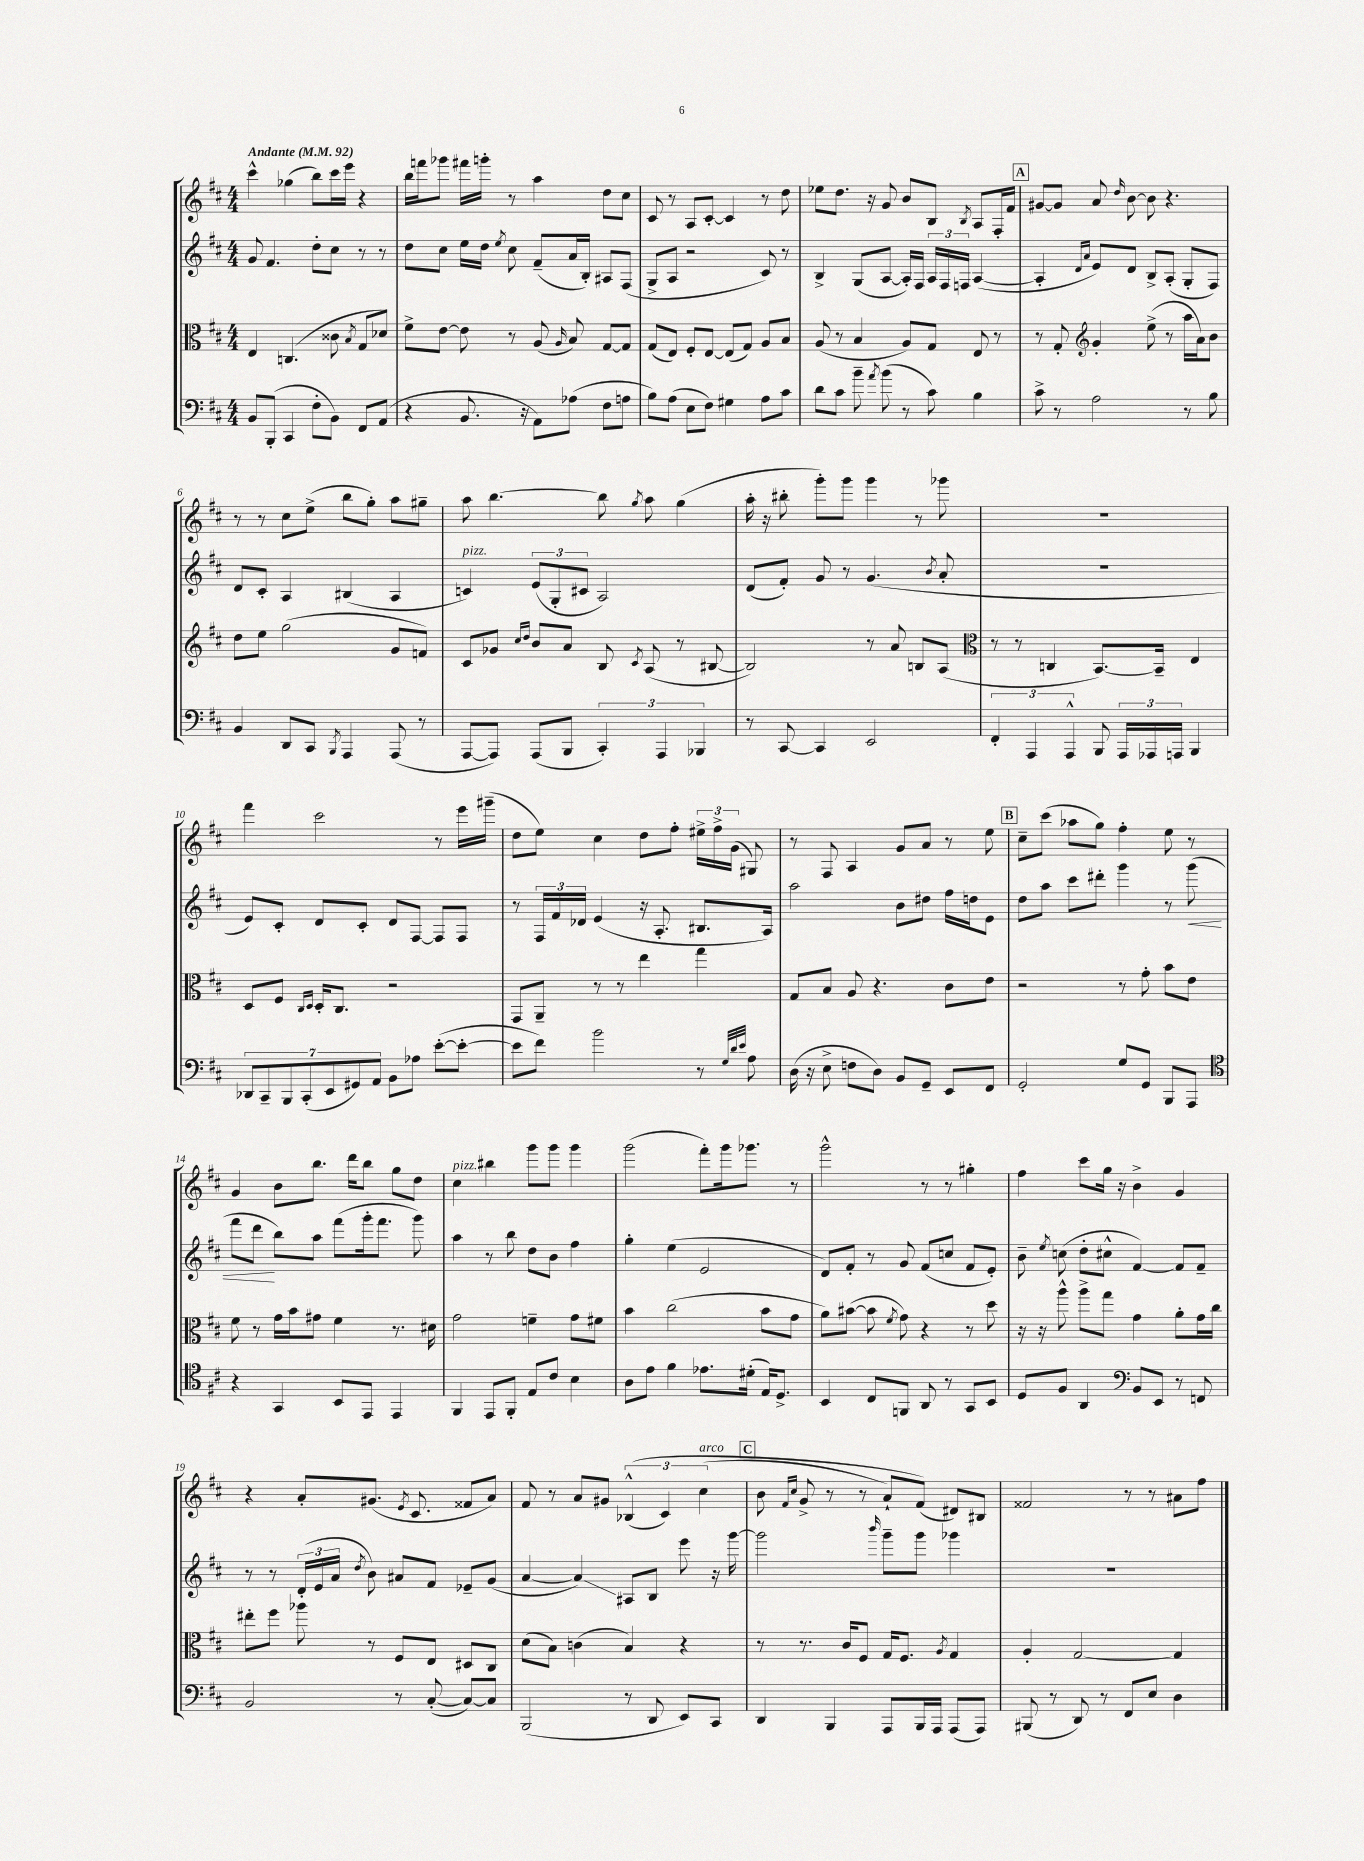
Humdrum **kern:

**kern	**kern	**kern	**kern
*staff4	*staff3	*staff2	*staff1
*clefF4	*clefC3	*clefG2	*clefG2
*k[f#c#]	*k[f#c#]	*k[f#c#]	*k[f#c#]
*M4/4	*M4/4	*M4/4	*M4/4
*MM92	*MM92	*MM92	*MM92
8BB	4E	8g	4ccc#^^
(8BBB'	.	4.f#	.
4CC#	(4.C	.	(4gg-
8F#'	.	8dd'	8bb)
8BB)	8c##	8cc#	16ccc#
.	.	.	16eee
.	8qB	.	.
8FF#	8G	8r	4r
(8AA	8d-)	8r	.
=	=	=	=
4r	8f#^	8dd	16bb
.	.	.	16fff
.	[8e	8cc#	8ggg-
8.BB	8e]	16ee	16fff#
.	.	16dd	16ggg'
.	.	8qee	.
.	8r	8cc#	8r
16r	.	.	.
8AA)	(8A	(8f#~	4aa
.	16qqA	.	.
(8A-	8B)	16a	.
.	.	16B')	.
8F#	[8G	8A#	8dd
8A	8G]	(8F#	8cc#
=	=	=	=
8B)	(8G	8G^	8c#
(8A	8E)	8A	8r
8E	8F#'	2r	8A
8F#)	[8E	.	[8c#'
4G#	(8E]	.	4c#]
.	8G)	.	.
8A	8A	8c#)	8r
8c#	8B	8r	8dd
=	=	=	=
8d	(8A	4B^	8ee-
8c#	8r	.	8.dd
8b~	4B	(8G	.
.	.	.	16r
8qa	.	.	.
(8b	.	[8A	8g
8r	8A)	16A'])	8b
.	.	16F#	.
8c#)	8G	24A	8B
.	.	24F#	.
.	.	24F	.
.	.	.	8qB
4B	8E	([4A	8A
.	8r	.	16F#'
.	.	.	16f#
=	=	=	=
8c#^	8r	4A']	[8g#
8r	8G'	.	8g#]
*	*clefG2	*	*
.	.	16qqd	.
.	.	16qqa	.
2A	4g'	8e)	8a
.	.	.	16qqdd
.	.	8d	[8b
.	(8ee^	8B^	8b]
.	8r	(8A'	4.r
8r	16aa	8G'	.
.	16a)	.	.
8B	8b	8F#)	.
=	=	=	=
4BB	8dd	8d	8r
.	8ee	8c#'	8r
8DD	(2gg	4A	8cc#
8CC#	.	.	(8ee^
8qBBB	.	.	.
4AAA	.	(4B#	8bb
.	.	.	8gg')
(8AAA	8g	4A	8aa
8r	8f)	.	8gg#~
=	=	=	=
[8AAA	8c#	4c)	8aa
8AAA])	8g-	.	[4.bb
.	16qqcc#	.	.
.	16qqdd	.	.
(8AAA	8b	(12e	.
.	.	12G'	.
8BBB	8a	.	.
.	.	12c#	.
6CC#')	8B	2A)	8bb]
.	8qc#	.	8qgg
.	(8A	.	8aa
6AAA	.	.	.
.	8r	.	(4gg
6BBB-	.	.	.
.	[8B#	.	.
=	=	=	=
8r	2B#])	(8d	16aa'
.	.	.	16r
[8CC#	.	8f#')	8bb#'
4CC#]	.	8g	8ggg')
.	.	8r	8ggg
2EE	8r	(4.g	4ggg
.	8a	.	.
.	8B	.	8r
.	.	8qb	.
.	(8A	8a'	8ggg-
=	=	=	=
*	*clefC3	*	*
6FF#'	8r	1r	1r
.	8r	.	.
6AAA	.	.	.
.	4C	.	.
6AAA^^	.	.	.
8BBB	[8.BB)	.	.
24AAA	.	.	.
24AAA-	.	.	.
.	16BB~]	.	.
24AAA	.	.	.
4BBB	4E	.	.
=	=	=	=
14DD-	8D	8e)	4fff#
14CC#~	.	.	.
.	8F#	8c#'	.
14BBB	.	.	.
(14CC#'	.	.	.
.	16qqC#	.	.
.	16qqD	.	.
.	16D'	8d	2ccc#
14EE	.	.	.
.	8.C#	.	.
14GG#)	.	.	.
.	.	8c#'	.
14AA	.	.	.
8BB	2r	8d	.
8A-	.	[8F#	.
([8e'	.	8F#]	8r
8e'_	.	8F#	16eee
.	.	.	(16ggg#~
=	=	=	=
8e]	8GG	8r	8dd
8f#)	8AA~	24F#	8ee)
.	.	24f#	.
.	.	24d-	.
2b	8r	(4e	4cc#
.	8r	.	.
.	4ee	16r	8dd
.	.	8.A'	.
.	.	.	8ff#'
8r	4gg	8.B#	24ee#^
.	.	.	24ff#^
.	.	.	(24g
32qqG	.	.	.
32qqd	.	.	.
32qqe	.	.	.
8A	.	.	8G#)
.	.	16A)	.
=	=	=	=
(16D	8G	2aa	8r
16r	.	.	.
8E^	8B	.	8F#
8F	8A	.	4A
8D)	4.r	.	.
8BB	.	8b	8g
8GG~	.	8dd#	8a
8EE	8c#	16ff#	8r
.	.	16dd	.
8FF#	8e	8e	8ee
=	=	=	=
2GG'	2r	8dd	8cc#~
.	.	8aa	(8ccc#
.	.	8ccc#	8aa-
.	.	8ddd#'	8gg)
8G	8r	4ggg	4ff#'
8GG	8g'	.	.
8BBB	8b	8r	8ee
8AAA	8e	(8ggg	8r
=	=	=	=
*clefC4	*	*	*
4r	8f#	8fff#	4g
.	8r	8ddd	.
4GG	16g	8bb)	8b
.	16b	.	.
.	8g#	8aa	8.bb
8BB	4f#	(8fff#	.
.	.	.	16ddd
8EE	.	16ggg'	8bb
.	.	8.fff#	.
4EE	8.r	.	8gg
.	.	8ggg)	8dd
.	16d#	.	.
=	=	=	=
4FF#	2g	4aa	4cc#
8EE	.	8r	4bb#
8FF#'	.	8bb	.
8E	4f~	8dd	8ggg
8c#	.	8b	8ggg
4B	8g	4ff#	4ggg
.	8f#	.	.
=	=	=	=
8A	4b	4gg'	(2ggg
8e	.	.	.
4f#	(2cc#	(4ee	.
8.e-	.	2e	8fff#')
.	.	.	16ggg
(16d#'	.	.	8.ggg-
16E)	8b	.	.
8.D^	.	.	.
.	8g	.	8r
=	=	=	=
4BB	8a)	8d)	2ggg^^
.	([8b#	8f#'	.
8C#	8b#]	8r	.
.	8qf#	.	.
8FF	8g)	8g	.
8AA	4r	(8f#	8r
8r	.	8cc	8r
8GG	8r	8f#	4gg#'
8BB	8dd	8e')	.
=	=	=	=
8D	16r	8b~	4ff#
.	16r	.	.
.	.	8qee	.
8F#	8aa^^	(8cc	.
4AA	8aa^	8dd'	8ccc#
.	8gg	8cc#^^	16gg
.	.	.	16r
*clefF4	*	*	*
8BB	4g	[4f#)	4b^
8EE	.	.	.
8r	8a'	8f#]	4g
8FF	16g	8f#~	.
.	16cc#	.	.
=	=	=	=
2BB	8ee#'	8r	4r
.	8ff#	8r	.
.	8aa-	(24d'	8a'
.	.	24e	.
.	.	24a	.
.	.	8qdd	.
.	8r	8b)	(8.g#
8r	8F#	8a#	.
.	.	.	8qe
.	.	.	8.c#
([8C#'	8E	8f#	.
8C#_)	8D#	8e-~	8f##
8C#]	8C#	(8g	8a)
=	=	=	=
(2BBB	(8d	[4a	8f#
.	8B)	.	8r
.	(4c	4a])	8a
.	.	.	8g#
8r	4B)	8A#	&((6B-^^
8DD	.	8B	.
.	.	.	6c#)
8EE)	4r	8eee	.
.	.	.	(6cc#
8CC#	.	16r	.
.	.	[16ggg	.
=	=	=	=
4DD	8r	2ggg]	8b
.	.	.	16qqf#
.	.	.	16qqcc#
.	8.r	.	8g^
4BBB	.	.	8r
.	16c#	.	.
.	8F#	.	8r
.	.	16qqbbb	.
8AAA	16G	8ggg~	8a`)
.	8.F#	.	.
16BBB	.	8ggg	(8f#&)
16AAA	.	.	.
.	8qA	.	.
(8AAA	4G	4ggg-	8d#)
8AAA)	.	.	8B#
=	=	=	=
(8BBB#	4A'	1r	2f##
8r	.	.	.
8DD)	[2G	.	.
8r	.	.	.
8FF#	.	.	8r
8E	.	.	8r
4D	4G]	.	8a#
.	.	.	8ff#
==	==	==	==
*-	*-	*-	*-
